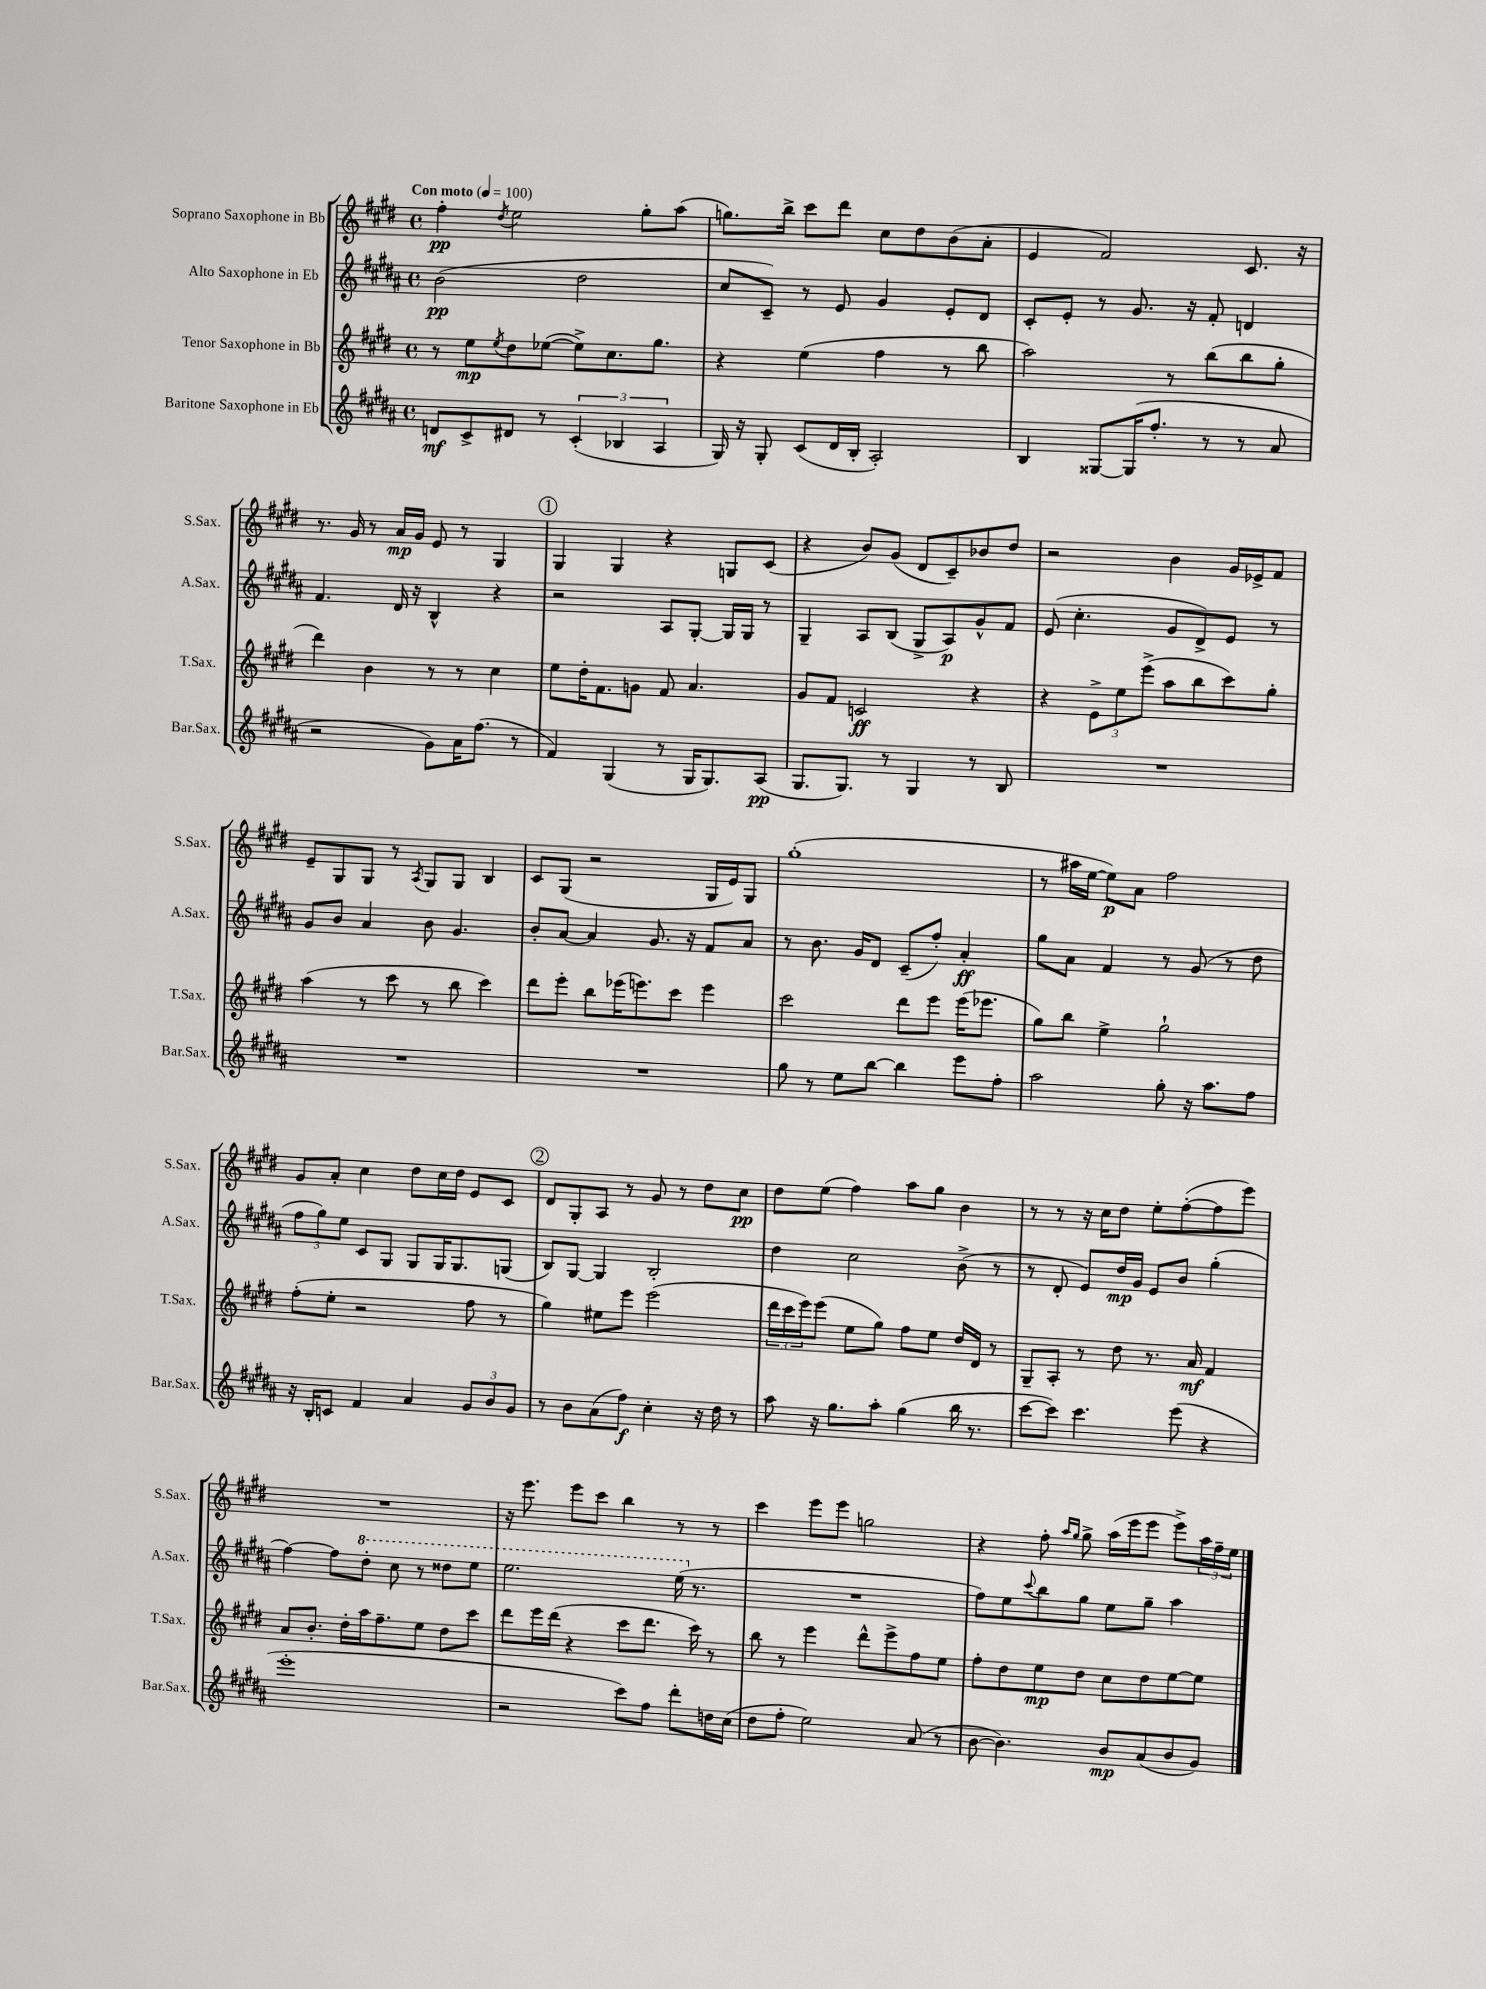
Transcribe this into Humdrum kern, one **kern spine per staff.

**kern	**kern	**kern	**kern
*staff4	*staff3	*staff2	*staff1
*clefG2	*clefG2	*clefG2	*clefG2
*k[f#c#g#d#a#]	*k[f#c#g#d#]	*k[f#c#g#d#a#]	*k[f#c#g#d#]
*M4/4	*M4/4	*M4/4	*M4/4
*met(c)	*met(c)	*met(c)	*met(c)
*MM100	*MM100	*MM100	*MM100
8d/L	8r	(2b\	4ff#'\
8c#^/	8ee\L	.	.
.	8qee/	.	8qdd#/
8d#/J	8dd#\	.	2ee\
8r	([8ee-\J	.	.
(6c#'/	8ee-^\]L)	2dd#\	.
.	8.cc#\	.	.
6B-/	.	.	.
.	.	.	8gg#'\L
.	8.gg#\J	.	.
6A#/	.	.	.
.	.	.	(8aa\J
=	=	=	=
16G#/)	4r	8cc#/L	8.gg\L)
16r	.	.	.
8G#'/	.	8c#~/J)	.
.	.	.	16bb^\Jk
(8c#/L	(4ee\	8r	8ccc#\L
16d#/L	.	8e/	8ddd#\J
16B'/JJ	.	.	.
2A#'/)	4ff#\	4g#/	8cc#\L
.	.	.	8dd#\
.	8r	8e'/L	(8b\
.	8bb\	8d#/J	8a'\J
=	=	=	=
4B/	2aa\)	8c#'/L	4e/
.	.	8e'/J	.
[8G##/L	.	8r	2f#/)
(16G##/]K	.	8.g#/	.
8.ff#'/J	.	.	.
.	8r	.	.
.	.	16r	.
8r	(8bb\L	8f#'/	.
8r	8bb\	4d/	8.c#/
8a#/	8gg#'\J	.	.
.	.	.	16r
=	=	=	=
2r	4ddd#\)	4.f#/	8.r
.	.	.	16g#/
.	4b\	.	8r
.	.	16d#/	16a/LL
.	.	16r	16g#/JJ
8g#\L)	8r	4B^^/	8e/
16a#\K	8r	.	8r
(8.ff#\J	.	.	.
.	4cc#\	4r	4G#/
8r	.	.	.
=	=	=	=
4f#/)	8ee\L	2r	4G#/
.	16dd#'\K	.	.
.	8.f#\	.	.
(4G#/	.	.	4G#/
.	8g\J	.	.
8r	8f#/	8A#/L	4r
16G#/LK	4.a/	[8G#'/J	.
8.G#/)	.	.	.
.	.	16G#/]LL	8G/L
.	.	16G#/JJ	.
(8A#/J	.	8r	(8c#/J
=	=	=	=
8.G#/L	8g#/L	4G#~/	4r
.	8f#/J	.	.
8.G#/J)	.	.	.
.	2c/	8A#/L	8b/L)
8r	.	(8B/J	(8g#/J
4G#/	.	8G#^/L	8d#/L
.	.	8A#/)	8c#~/)
8r	4r	8g#^^/	8b-/
8B/	.	8f#/J	8dd#/J
=	=	=	=
1r	4r	(8e/	2r
.	.	4.cc#'\	.
.	12e^\L	.	.
.	12ee\	.	.
.	(12eee^\J	.	.
.	8aa\L	8g#/L	4b\
.	8bb\	8d#^/)	.
.	8ccc#\)	8e/J	16g#/LL
.	.	.	16e-^/J
.	8gg#'\J	8r	8f#/J
=	=	=	=
1r	(4aa\	8g#/L	8e~/L
.	.	8b/J	8G#/
.	8r	4a#/	8G#/J
.	8ccc#\	.	8r
.	.	.	8qA/
.	8r	8b\	8G#/L
.	8bb\	4.g#/	8G#/J
.	4ccc#\)	.	4B/
=	=	=	=
1r	8ddd#\L	8b'/L	8c#/L
.	8eee'\J	[8a#/J	(8G#/J
.	8bb\L	4a#/]	2r
.	(16eee-\K	.	.
.	8.eee\)	.	.
.	.	8.g#/	.
.	8ccc#\J	.	.
.	.	16r	.
.	4eee\	8f#/L	16G#/LL
.	.	.	16e/J)
.	.	8a#/J	8G#/J
=	=	=	=
8gg#\	2ccc#\	8r	(1gg#'
8r	.	8.b\	.
8ee\L	.	.	.
.	.	16g#/LK	.
[8bb\J	.	8d#/J	.
4bb\]	8ddd#\L	(8c#~/L	.
.	8eee\J	8ff#'/J)	.
8eee\L	(16eee\LK	4a#'/	.
.	8.eee-\J	.	.
8ff#'\J	.	.	.
=	=	=	=
2aa#\	8gg#\L)	8gg#\L	8r
.	8bb\J	8a#\J	16aa#\LL
.	.	.	[16ee\JJ
.	4ee^\	4f#/	8ee\]L)
.	.	.	8a\J
8gg#'\	2gg#`\	8r	2ff#\
16r	.	(8g#/	.
8.aa#\L	.	.	.
.	.	8r	.
8ff#\J	.	8dd#\	.
=	=	=	=
16r	(8ff#'\L	12ff#\L	8g#/L
16B'/LK	.	.	.
.	.	12gg#\)	.
8c/J	8ee'\J	.	8a'/J
.	.	12ee\J	.
4f#/	2r	8c#/L	4cc#\
.	.	8G#/J	.
4a#/	.	8G#/L	8dd#\L
.	.	16G#/K	16cc#\L
.	.	8.G#/	16dd#\JJ
12g#/L	8ff#\	.	8e/L
12b/	.	.	.
.	8r	(8G/J	8c#/J
12g#/J	.	.	.
=	=	=	=
8r	4gg#\)	8B/L)	8d#/L
8b\L	.	[8G#/J	8G#'/
(8a#\	8ee#\L	4G#/]	8A/J
8ff#\J)	8eee\J	.	8r
4cc#'\	(2eee\	2B'/	8g#/
.	.	.	8r
16r	.	.	8dd#\L
16dd#\	.	.	.
8r	.	.	8cc#\J
=	=	=	=
8aa#\	24ddd#\LL	4dd#\	8dd#\L
.	24ccc#\	.	.
.	24eee\J)	.	.
16r	(8eee\J	.	(8ee\J
8.gg#\L	.	.	.
.	8ee\L	2cc#\	4ff#\)
8aa#'\J	8gg#\J)	.	.
(4gg#\	8ff#\L	.	8aa\L
.	8ee\J	.	8gg#\J
16bb\	16dd#/LL	(8b^\	4b\
8.r	16d#/JJ	.	.
.	8r	8r	.
=	=	=	=
[8ccc#\L	8G#~/L	8r	8r
8ccc#\]J)	8A'/J	8d#'/	8r
4.ccc#\	8r	8e/L)	16r
.	.	.	16cc#\LK
.	8dd#\	16dd#/L	8dd#\J
.	.	16g#/JJ	.
.	8.r	8e/L	8ee'\L
(8eee\	.	8b/J	([8ff#'\
.	16a/	.	.
4r	4f#/	(4gg#'\	8ff#\]
.	.	.	8eee\J)
=	=	=	=
1eee'	8a/L	[4ff#\)	1r
.	8.b'/J	.	.
.	.	8ff#\]L	.
.	16dd#'\LL	.	.
.	16aa\J	8ddd#'\J	.
.	8.ff#~\	.	.
.	.	8ccc#\	.
.	8ee\J	8r	.
.	8dd#\L	8ddd##\L	.
.	8ccc#\J	8eee\J	.
=	=	=	=
2r	8ddd#\L	2.eee\	16r
.	.	.	8.eee\
.	16eee\L	.	.
.	(16ddd#\JJ	.	.
.	4r	.	8eee\L
.	.	.	8ccc#\J
8ccc#\L)	8ccc#\L	.	4bb\
8ff#\J	8.ddd#\J	.	.
8ddd#'\L	.	(16eee\	8r
.	16ccc#\)	8.r	.
16dd\L	8r	.	8r
(16cc#\JJ	.	.	.
=	=	=	=
8dd#\L	8bb\	1r	4ccc#\
8ff#'\J	8r	.	.
2ee\)	4eee\	.	8eee\L
.	.	.	8eee\J
.	8ddd#^^\L	.	2gg\
.	8eee^\	.	.
(8a#/	8ff#\	.	.
8r	8ee\J	.	.
=	=	=	=
[8b\	8ff#'\L	8ff#\L)	4r
4.b\])	8dd#\	8ee\	.
.	.	8qqccc#/	.
.	8ee\	8bb\	8ff#'\
.	.	.	16qqaa/LL
.	.	.	16qqgg#/JJ
.	8dd#\J	8gg#\J	8gg#^\
8b/L	8cc#\L	8ee\L	(16aa\LL
.	.	.	16eee\J
(8a#/	8dd#\	8gg#~\J	8eee\J
8b/	[8ee\	4aa#\	8eee^\L)
8g#/J)	8ee\]J	.	24aa\L
.	.	.	24ff#~\
.	.	.	24ee\JJ
==	==	==	==
*-	*-	*-	*-
